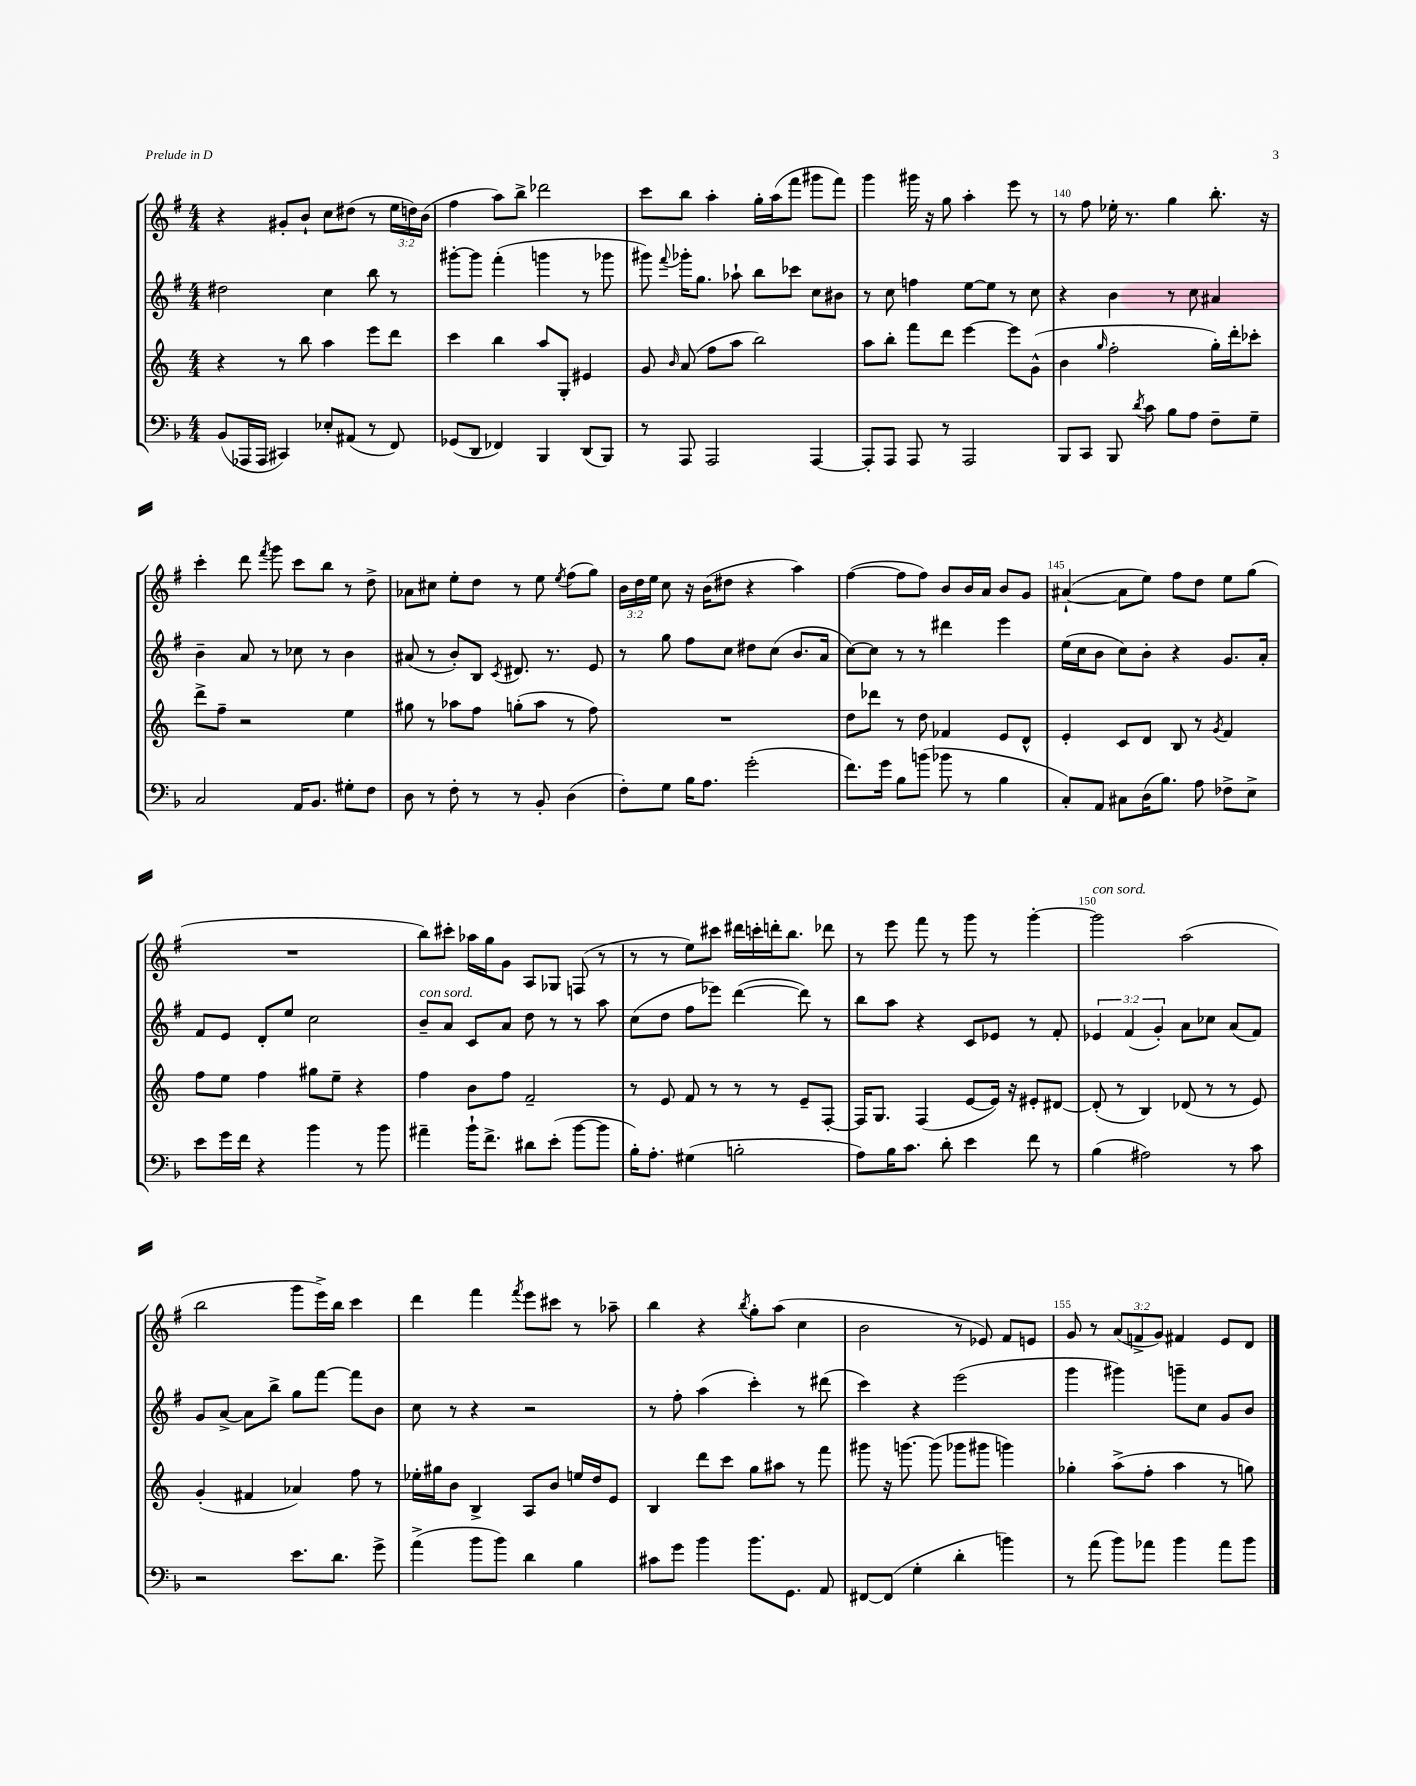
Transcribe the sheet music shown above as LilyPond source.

<<
\new StaffGroup <<
\new Staff = "s0" {
    \clef treble \key g \major \numericTimeSignature \time 4/4 \override Staff.TupletNumber.text = #tuplet-number::calc-fraction-text
    \autoBeamOff r4 gis'8[-. b'8]-! c''8[ dis''8]( r8 \tuplet 3/2 { e''16[ d''16) b'16]( } |
    fis''4 a''8[) b''8]-> des'''2 |
    c'''8[ b''8] a''4-. g''16[-. a''16( fis'''8] gis'''8[ fis'''8]) |
    g'''4 gis'''16 r16 g''8 a''4-. e'''8 r8 |
    r8 fis''8 ees''16-. r8. g''4 b''8.-. r16 |
    c'''4-. d'''8 \acciaccatura { fis'''8 } g'''8 c'''8[ b''8] r8 d''8-> |
    aes'8[ cis''8] e''8[-. d''8] r8 e''8 \acciaccatura { e''8 } fis''8[( g''8]) |
    \tuplet 3/2 { b'16[ d''16 e''16] } c''8 r16 b'16[( dis''8] r4 a''4) |
    fis''4~( fis''8[ fis''8]) b'8[ b'16 a'16] b'8[ g'8] |
    ais'4~-!( ais'8[ e''8]) fis''8[ d''8] e''8[ g''8]( |
    R1 |
    b''8[) cis'''8]-. aes''16[ g''16 g'8] a8[ ges8] f8( r8 |
    r8 r8 e''8[) cis'''8] dis'''16[ c'''16-. d'''16-. b''8.] des'''8 |
    r8 e'''8 fis'''8 r8 g'''8 r8 g'''4~-. |
    g'''2^\markup { \italic "con sord." } a''2( |
    b''2 g'''8[ e'''16->) b''16] c'''4 |
    d'''4 fis'''4 \acciaccatura { fis'''8 } e'''8[ cis'''8] r8 aes''8-- |
    b''4 r4 \acciaccatura { b''8 } g''8[-. a''8]( c''4 |
    b'2 r8 ees'8) fis'8[ e'8] |
    g'8 r8 \tuplet 3/2 { a'8[( f'8-> g'8]) } fis'4 e'8[ d'8] \bar "|." |
}
\new Staff = "s1" {
    \clef treble \key g \major \numericTimeSignature \time 4/4 \override Staff.TupletNumber.text = #tuplet-number::calc-fraction-text
    \autoBeamOff dis''2 c''4 b''8 r8 |
    gis'''8[~-. gis'''8] fis'''4-.( g'''4 r8 ges'''8 |
    gis'''8) \appoggiatura { fis'''8 } ges'''16[-. g''8.] aes''8-! b''8[ ces'''8] c''8[ bis'8] |
    r8 c''8 f''4 e''8[~ e''8] r8 c''8 |
    r4 b'4 r8 c''8 ais'4 |
    b'4-- a'8 r8 ces''8 r8 b'4 |
    ais'8( r8 b'8[-.) b8] \acciaccatura { c'8 } dis'8. r8. e'8 |
    r8 g''8 fis''8[ c''8] dis''8[ c''8]( b'8.[ a'16] |
    c''8[~) c''8] r8 r8 dis'''4 e'''4 |
    e''16[( c''16 b'8] c''8[) b'8]-. r4 g'8.[ a'16]-. |
    fis'8[ e'8] d'8[-. e''8] c''2 |
    b'8[--^\markup { \italic "con sord." } a'8] c'8[ a'8] d''8 r8 r8 a''8 |
    c''8[( d''8] fis''8[ ees'''8]) d'''4~( d'''8) r8 |
    b''8[ a''8] r4 c'8[ ees'8] r8 fis'8-. |
    \tuplet 3/2 { ees'4 fis'4( g'4-.) } a'8[ ces''8] a'8[( fis'8]) |
    g'8[ a'8]~-> a'8[ b''8]-> g''8[ fis'''8]~ fis'''8[ b'8] |
    c''8 r8 r4 r2 |
    r8 fis''8-. a''4( c'''4-.) r8 dis'''8( |
    c'''4) r4 e'''2( |
    g'''4 gis'''4) g'''8[-- c''8] g'8[ b'8] \bar "|." |
}
\new Staff = "s2" {
    \clef treble \key c \major \numericTimeSignature \time 4/4
    \autoBeamOff r4 r8 b''8 a''4 e'''8[ d'''8] |
    c'''4 b''4 a''8[ g8]-. eis'4 |
    g'8 \grace { b'16 } a'8( f''8[ a''8] b''2) |
    a''8[ b''8]-. f'''8[ d'''8] e'''4~ e'''8[ g'8]-^( |
    b'4 \grace { g''16 } f''2-. g''16[-.) d'''16-. ces'''8]-. |
    d'''8[-> f''8]-- r2 e''4 |
    gis''8 r8 aes''8[ f''8] g''8[-.( aes''8] r8 f''8) |
    R1 |
    d''8[ des'''8] r8 d''8 fes'4 e'8[ d'8]-^ |
    e'4-. c'8[ d'8] b8 r8 \acciaccatura { g'8 } f'4 |
    f''8[ e''8] f''4 gis''8[ e''8]-- r4 |
    f''4 b'8[ f''8] f'2-- |
    r8 e'8 f'8 r8 r8 r8 e'8[-- f8]~-. |
    f16[ g8.] f4( e'8[~ e'16]) r16 eis'8[-. dis'8]~ |
    dis'8-.( r8 b4) des'8( r8 r8 e'8) |
    g'4-.( fis'4 aes'4) f''8 r8 |
    ees''16[-. gis''16 b'8] b4-> a8[ b'8] e''16[ d''16 e'8] |
    b4 d'''8[ c'''8] g''8[ ais''8] r8 f'''8 |
    gis'''8 r16 g'''8.~ g'''8( ges'''8[ gis'''8] g'''4) |
    ges''4-. a''8[->( f''8]-. a''4 r8 g''8) \bar "|." |
}
\new Staff = "s3" {
    \clef bass \key f \major \numericTimeSignature \time 4/4
    \autoBeamOff bes,8[( aes,,16 aes,,16] cis,4) ees8[-. ais,8]( r8 f,8) |
    ges,8[( d,8] fes,4) bes,,4 d,8[( bes,,8]) |
    r8 a,,8 a,,2 a,,4~ |
    a,,8[-. a,,8] a,,8 r8 a,,2 |
    bes,,8[ c,8] bes,,8 \acciaccatura { d'8 } c'8 bes8[ a8] f8[-- g8]-- |
    c2 a,16[ bes,8.] gis8[-. f8] |
    d8 r8 f8-. r8 r8 bes,8-. d4( |
    f8[-.) g8] bes16[ a8.] g'2-.( |
    f'8.[) g'16] bes8[ b'8]( bes'8 r8 bes4 |
    c8[-.) a,8] cis8[ d16( bes8.]) a8 fes8[-> e8]-> |
    e'8[ g'16 f'16] r4 bes'4 r8 bes'8 |
    ais'4-- bes'16[-! f'8.]-> dis'8[ e'8]-.( bes'8[~ bes'8] |
    bes16[-.) a8.]-. gis4( b2-. |
    a8[) bes16 c'8.] d'8-. e'4 f'8 r8 |
    bes4( ais2) r8 c'8 |
    r2 e'8.[ d'8.] g'8-> |
    a'4->( bes'8[ bes'8]) d'4 bes4 |
    cis'8[ g'8] bes'4 bes'8.[ g,8.] a,8 |
    fis,8[~ fis,8]( g4-. d'4-. b'4) |
    r8 a'8( bes'8[) aes'8] bes'4 aes'8[ bes'8] \bar "|." |
}
>>
>>
\layout { \context { \Score currentBarNumber = #136 \override BarNumber.break-visibility = ##(#f #t #t) barNumberVisibility = #(every-nth-bar-number-visible 5) } }
